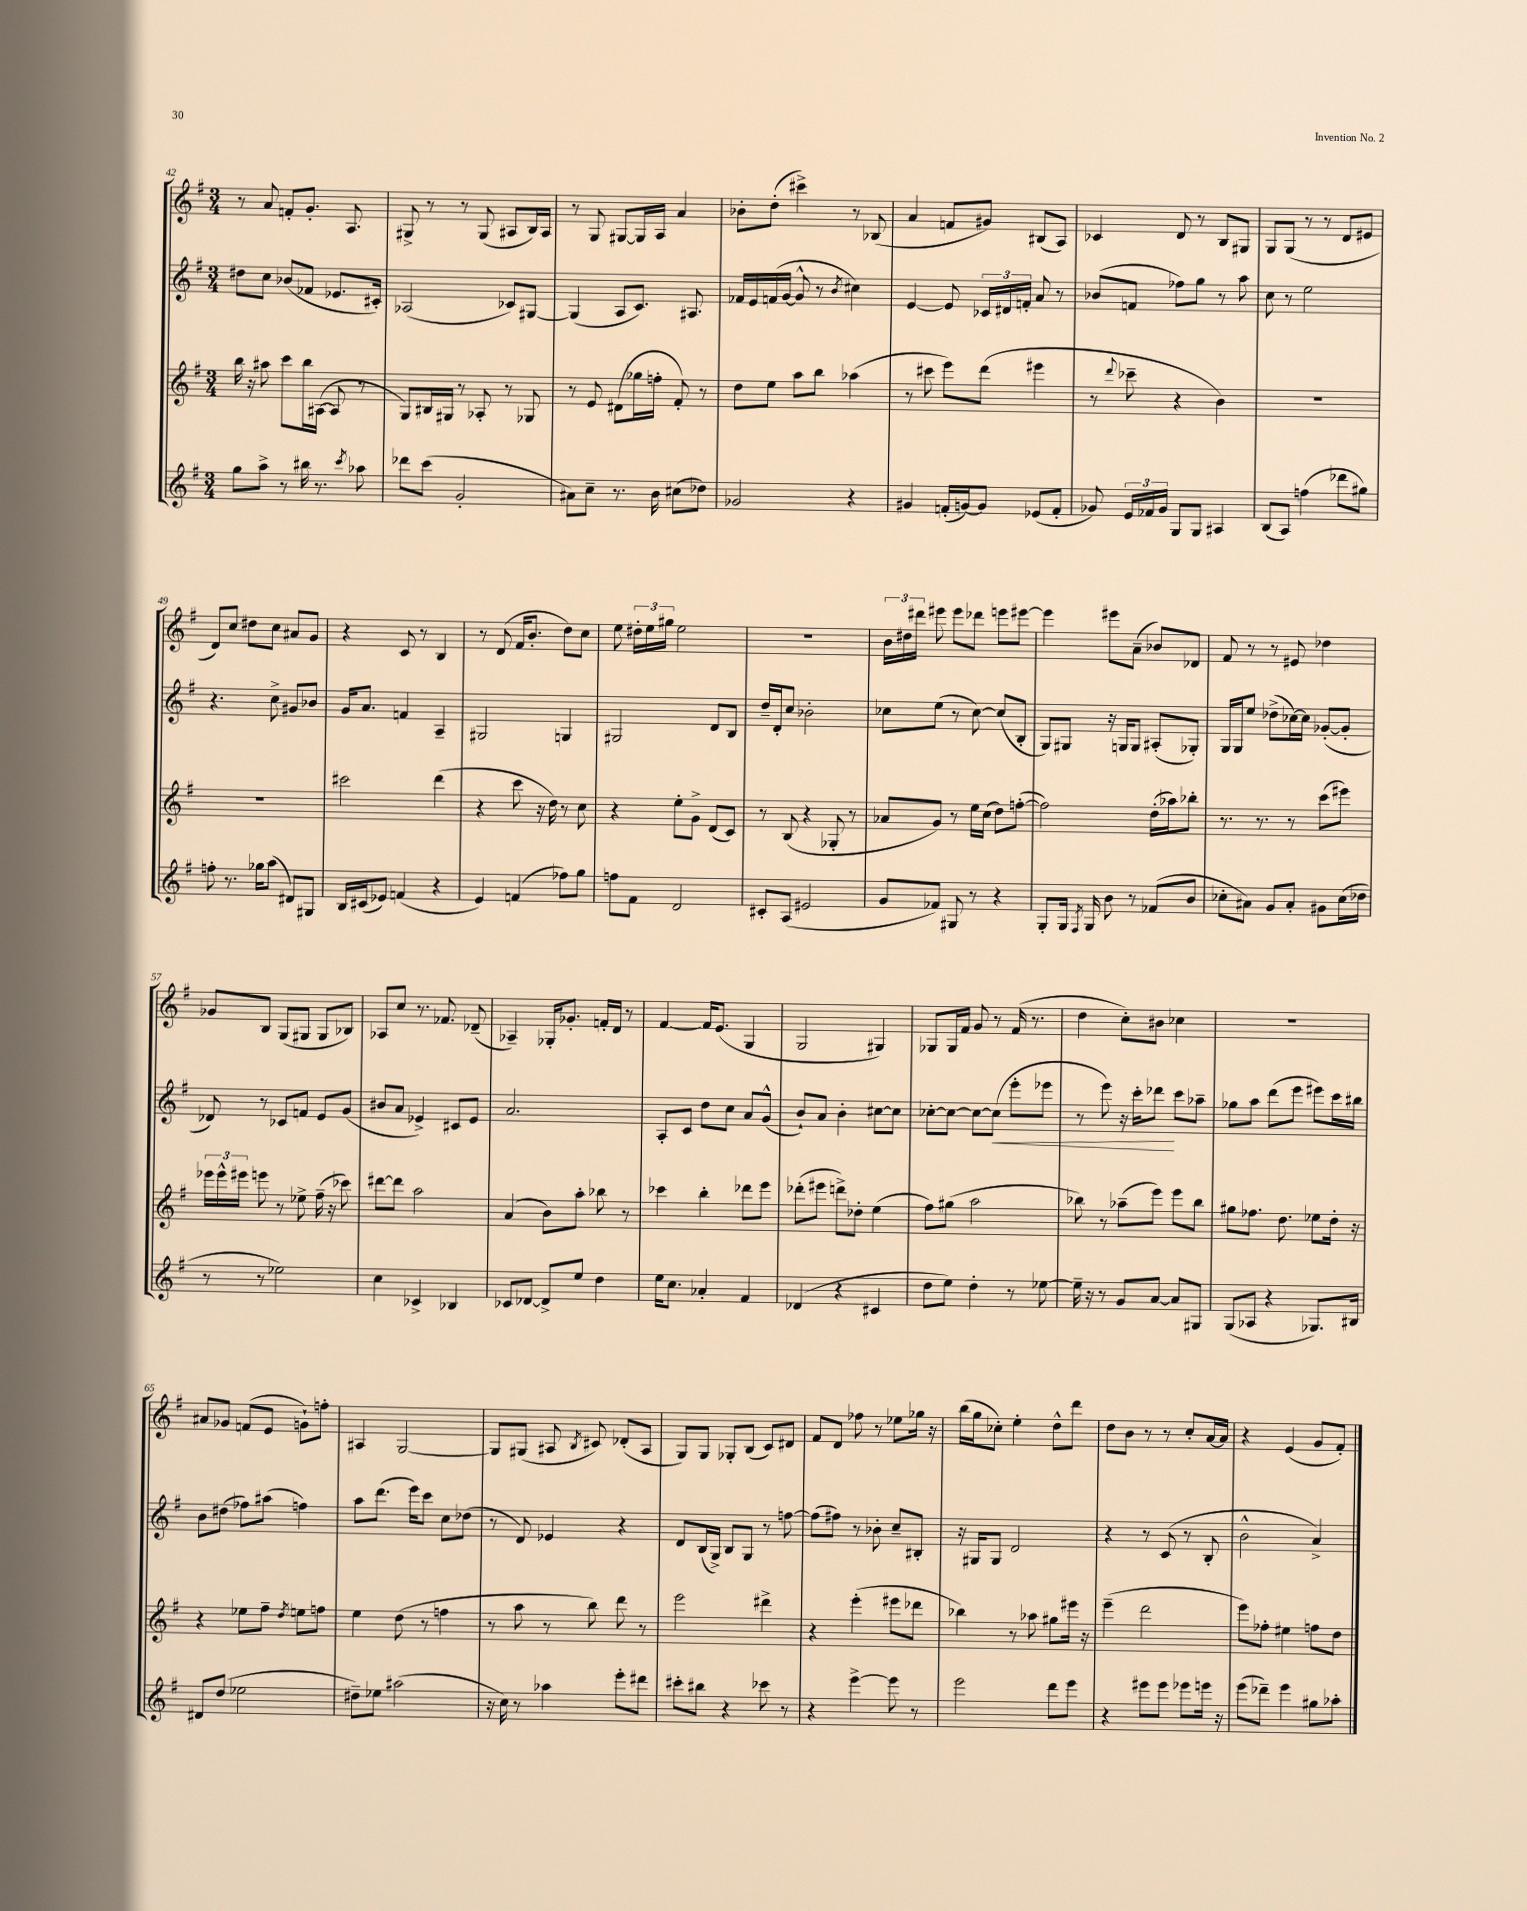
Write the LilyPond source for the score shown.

<<
\new StaffGroup <<
\new Staff = "s0" {
    \clef treble \key g \major \numericTimeSignature \time 3/4
    \autoBeamOff r8 a'8 f'8[-. g'8.]-. a8. |
    gis8-> r8 r8 gis8( ais8[ b16) ais16] |
    r8 g8 gis8[~ gis16 a16] a'4 |
    bes'8[-. d''8]-.( cis'''4->) r8 bes8( |
    a'4 f'8[ gis'8]) bis8[( a8]) |
    ces'4 d'8 r8 b8[ gis8] |
    g8[ g8]( r8 r8 d'8[ eis'8] |
    d'8[) c''8] dis''8[ c''8] ais'8[ g'8] |
    r4 c'8 r8 b4 |
    r8 d'8( fis'16[ b'8.]-. d''8[) c''8] |
    e''8 \tuplet 3/2 { dis''16[-. e''16 gis''16] } e''2 |
    R2. |
    \tuplet 3/2 { b'16[ dis''16 dis'''16] } eis'''8 eis'''8[ des'''8] e'''8[ eis'''8]~ |
    eis'''4 eis'''8[ a'8]--( bes'8[) des'8] |
    fis'8 r8 r8 eis'8 des''4 |
    ges'8[ b8] g8[( gis8] gis8[ bes8]) |
    aes8[ c''8] r8. fes'8. des'8--( |
    aes4--) ges16[-. ges'8.]-. f'16[-. d'16] r8 |
    fis'4~ fis'16[ e'8.]( g4 |
    g2 gis4) |
    ges8[ ges16 fis'16] g'8 r8 fis'16( r8. |
    d''4 c''8[-.) bis'8] ces''4 |
    R2. |
    ais'8[ ges'8] f'8[( e'8] g'8[-!) f''8]-. |
    ais4 g2~ |
    g8[ gis8]( ais8 \acciaccatura { b8 } cis'8) des'8[-.( ais8] |
    g8[) g8] ges8[-. b8]( c'8[) dis'8] |
    fis'8[ d'8] fes''8 r8 ees''8[ ges''16] r16 |
    b''16[( g''16 ces''8]-.) e''4-. d''8[-^ d'''8] |
    d''8[ b'8] r8 r8 c''8[-. a'16~ a'16] |
    r4 e'4( g'8[ fis'8]-.) \bar "|." |
}
\new Staff = "s1" {
    \clef treble \key g \major \numericTimeSignature \time 3/4
    \autoBeamOff dis''8[ c''8] bes'8[( fes'8] ees'8.[ cis'16]-.) |
    aes2( ces'8[) gis8]~ |
    gis4( a8[ c'8.]) ais8. |
    fes'16[ e'16 f'16( g'16]~ g'8-^ r8 \acciaccatura { b'8 } cis''4) |
    e'4~ e'8 \tuplet 3/2 { ces'16[ dis'16 f'16]-. } a'8 r8 |
    bes'8[( f'8] fes''8[) g''8] r8 a''8 |
    c''8 r8 e''2 |
    r4. c''8-> gis'8[ bes'8] |
    g'16[ a'8.] f'4 a4-- |
    gis2 g4 |
    gis2 d'8[ b8] |
    d''16[-- d'16-. c''8] bes'2-. |
    ces''8[ e''8]( r8 ces''8~) ces''8[( b8]-. |
    g8[) gis8] r16 g16[ g8] ais8[-.( ges8]-.) |
    g16[ g16 e''8] des''8[->( ces''16~) ces''16] ges'8[~-.( ges'8]-. |
    des'8) r8 ces'8[ f'8] e'8[ g'8]( |
    bis'8[ a'8] ees'4->) cis'8[ ees'8] |
    a'2. |
    a8[-. c'8] d''8[ c''8] a'8[ g'8]-^( |
    b'8[-!) a'8] b'4-. cis''8[~ cis''8] |
    ces''8[~-. ces''8]~ ces''8[~ ces''8]\<( e'''8[-. ees'''8] |
    r8 e'''8) r16 c'''16[-. des'''8]\! c'''8[ aes''8]-- |
    ges''8[ a''8] d'''8[( e'''8] eis'''8[) c'''16 bis''16] |
    b'8[ dis''8]( fes''8[) ais''8]( f''4) |
    a''8[ d'''8.]( e'''16[) c'''8] c''8[ des''8]( |
    r8 d'8) ees'4 r4 |
    d'8[ b16( g16]->) b8[ g8] r8 f''8~ |
    f''8[( fis''8]) r8 bes'8-. c''8[-- bis8]-. |
    r16 gis16[ gis8] d'2 |
    r4 r8 c'8( r8 b8-. |
    b'2-^ a'4->) \bar "|." |
}
\new Staff = "s2" {
    \clef treble \key g \major \numericTimeSignature \time 3/4
    \autoBeamOff b''16 r16 ais''8 c'''8[ b''16 ais16]~( ais8 r8 |
    g8[) bis16 gis16] r8 aes8-. r8 ges8 |
    r8 e'8 dis'8[( ges''16 f''16]-. fis'8-.) r8 |
    d''8[ e''8] a''8[ b''8] aes''4( |
    r8 cis'''8 e'''8[) d'''8]( eis'''4 |
    r8 \appoggiatura { d'''8 } ces'''8-- r4 b'4) |
    R2. |
    R2. |
    cis'''2 d'''4( |
    r4 c'''8 r16 d''16) r8 c''8 |
    r4 e''8[-. g'8]-> d'8[( c'8]) |
    r8 b8( r4 ges8-. r8 |
    aes'8[ g'8]) r8 e''16[ c''16]( d''8[) f''8]~-.( |
    f''2) d''16[-.( aes''16) bes''8]-. |
    r8. r8. r8 c'''8[( eis'''8]) |
    \tuplet 3/2 { ees'''16[ ees'''16-^ eis'''16] } e'''8 r8 ees''8-> fis''16--( r16 ces'''8) |
    dis'''8[~ dis'''8] a''2 |
    a'4( b'8[) a''8]-. bes''8 r8 |
    ces'''4 b''4-. des'''8[ e'''8] |
    des'''8[-.( eis'''8] d'''8[->) des''8]-. e''4( |
    fis''8[) gis''8]( a''2 |
    bes''8) r8 aes''8[--( e'''8]) e'''8[ bes''8] |
    gis''8[ fes''8.] d''8. ees''8[ d''16]-. r16 |
    r4 ees''8[ fis''8]-- \acciaccatura { d''8 } e''8[ f''8] |
    e''4 d''8( r8 f''4 |
    r8 a''8 r8 b''8) d'''8 r8 |
    e'''2 dis'''4-> |
    r4 e'''4-.( eis'''8[ des'''8] |
    bes''4) r8 aes''8 gis''8[ eis'''16] r16 |
    e'''4--( d'''2 |
    e'''8[) fes''8]-. eis''4 f''8[ d''8] \bar "|." |
}
\new Staff = "s3" {
    \clef treble \key g \major \numericTimeSignature \time 3/4
    \autoBeamOff g''8[ a''8]-> r8 bis''16 r8. \acciaccatura { c'''8 } aes''8 |
    des'''8[ c'''8]( g'2-. |
    ais'8[) c''8]-- r8. b'16 cis''8[( des''8]) |
    ges'2 r4 |
    gis'4 f'16[-.( g'16~) g'8] ees'8[( f'8]-. |
    ges'8) \tuplet 3/2 { e'16[ fes'16 ges'16] } g8[ g8] ais4 |
    b8[( a8]) f''4( des'''8[ gis''8]) |
    f''8-. r8. ges''16[ a''8]( dis'8[) gis8] |
    b16[ cis'16( ees'8]) f'4( r4 |
    e'4) f'4( fes''8[) g''8] |
    f''8[ fis'8] d'2 |
    cis'8[-. a8]( eis'2 |
    g'8[ fes'8]) gis8 r8 r4 |
    g8[-. g16] \acciaccatura { fis8 } g16 b'8 r8 fes'8[( b'8] |
    ces''8[-. ais'8]) g'8[ ais'8]-. gis'8[ ces''16( des''16] |
    r8 r8 ees''2) |
    c''4 ces'4-> bes4 |
    ces'8[ des'8]~ des'8[-> e''8] d''4 |
    e''16[ c''8.] aes'4-. fis'4 |
    des'4( r4 cis'4 |
    d''8[ e''8]) d''4-. r8 ees''8~ |
    ees''16-- r16 r8 g'8[ a'8]~ a'8[ gis8] |
    g8[( aes8] r4 ges8.[) bis16] |
    dis'8[ d''8]( ees''2 |
    dis''8[--) ees''8] ais''2( |
    r16 c''16) r8 aes''4 e'''8[-. dis'''8] |
    cis'''8[-. bis''8] r4 ces'''8 r8 |
    r4 e'''4~-> e'''8 r8 |
    e'''2 d'''8[ e'''8] |
    r4 eis'''8[ eis'''8] ees'''8[ e'''16] r16 |
    e'''8[( des'''8]--) e'''4 gis''8[ aes''8]-. \bar "|." |
}
>>
>>
\layout { \context { \Score currentBarNumber = #42 } }
